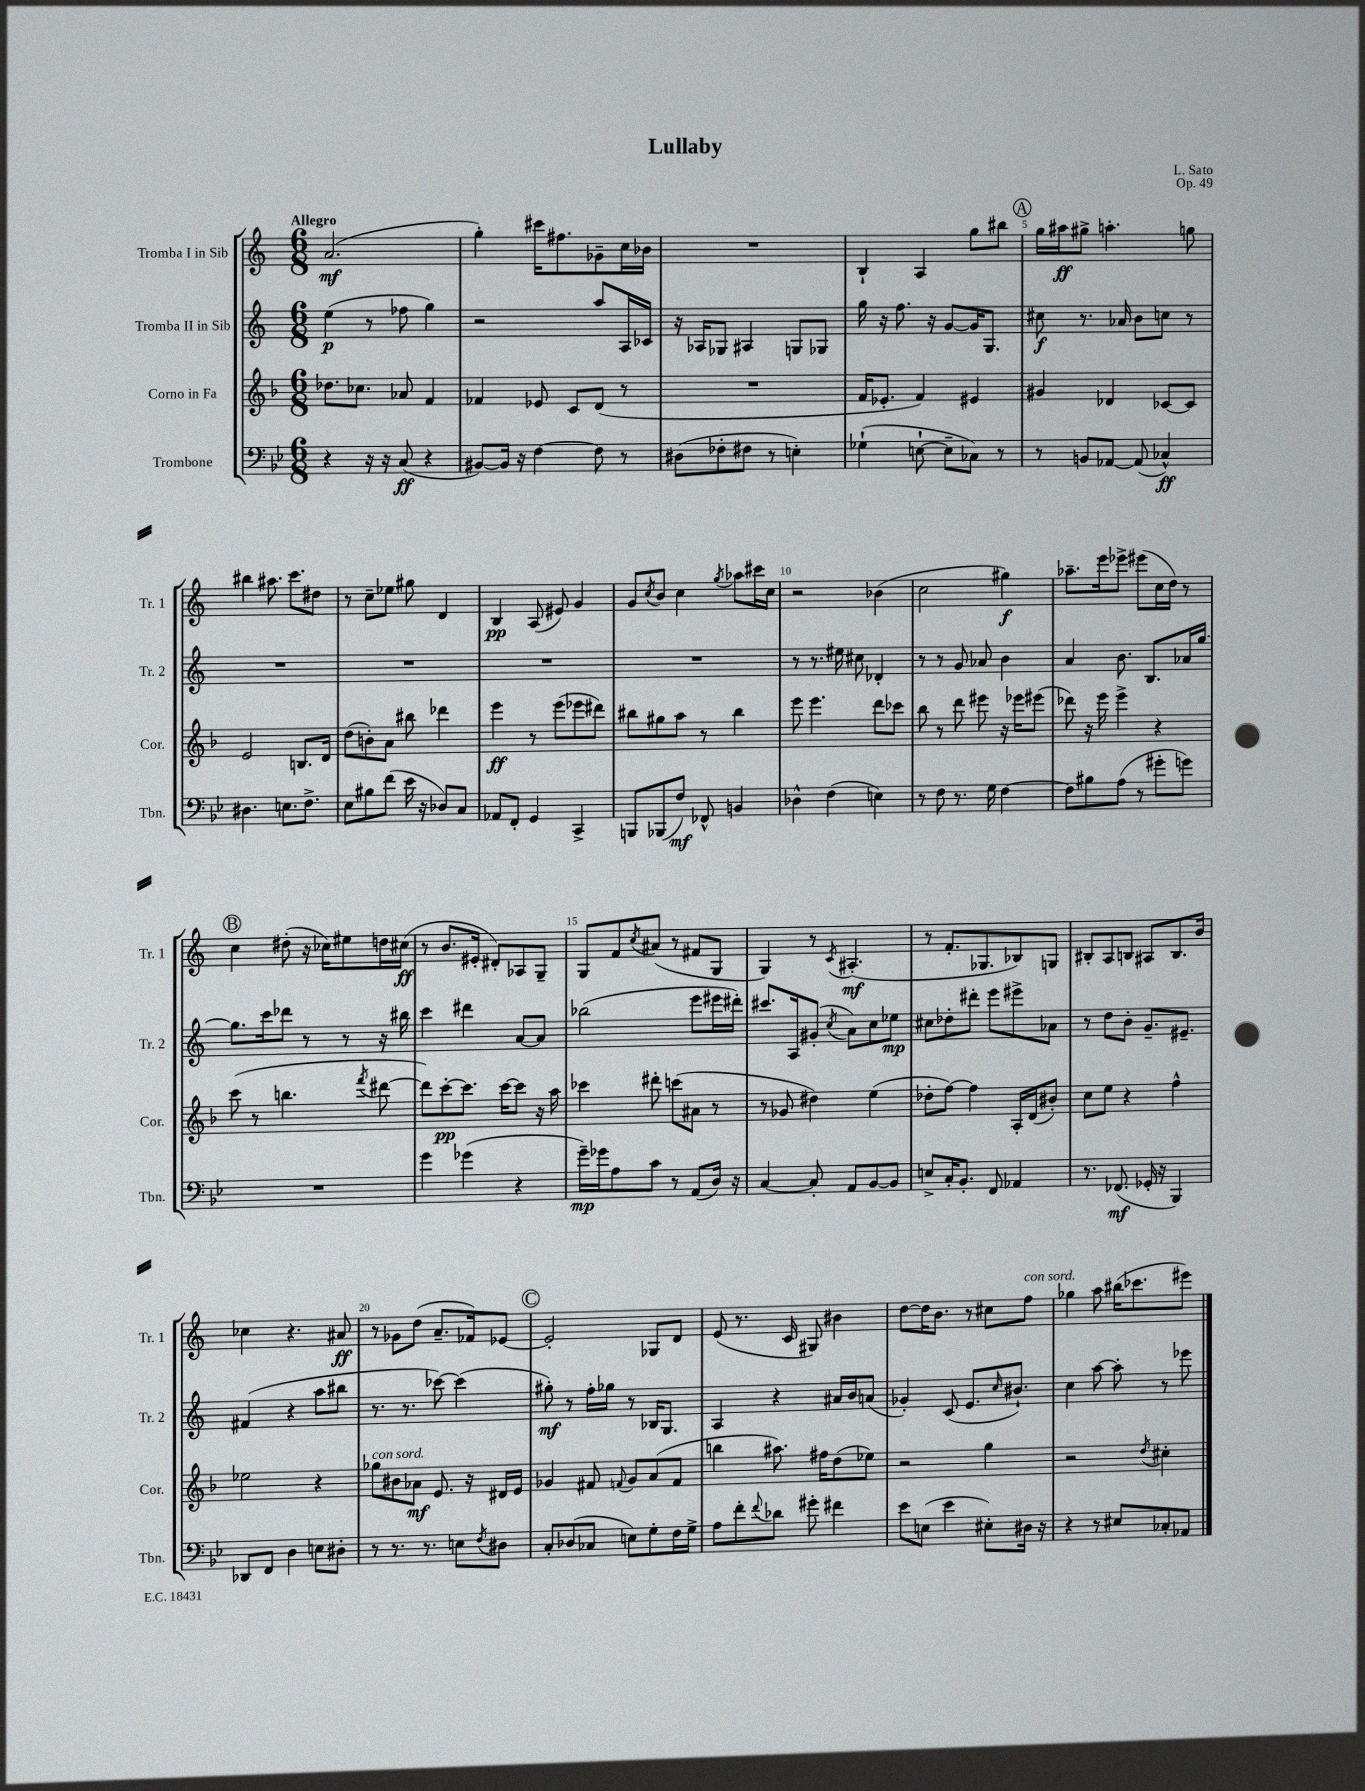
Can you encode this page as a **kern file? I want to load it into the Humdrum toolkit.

**kern	**dynam	**kern	**dynam	**kern	**dynam	**kern	**dynam
*part4	*part4	*part3	*part3	*part2	*part2	*part1	*part1
*staff4	*staff4	*staff3	*staff3	*staff2	*staff2	*staff1	*staff1
*I"Trombone	*	*I"Corno in Fa	*	*I"Tromba II in Sib	*	*I"Tromba I in Sib	*
*I'Tbn.	*	*I'Cor.	*	*I'Tr. 2	*	*I'Tr. 1	*
*clefF4	*	*clefG2	*	*clefG2	*	*clefG2	*
*k[b-e-]	*	*k[b-]	*	*k[]	*	*k[]	*
*M6/8	*	*M6/8	*	*M6/8	*	*M6/8	*
=1	=1	=1	=1	=1	=1	=1	=1
!	!	!	!	!	!	!LO:TX:a:B:t=Allegro	!
4r	.	8.dd-X\L	.	(4ee\	p	(2.a/	mf
.	.	8.cc-X\J	.	.	.	.	.
16r	.	.	.	8r	.	.	.
16r	.	.	.	.	.	.	.
(8C/	ff	8a-X/	.	8ff-X\	.	.	.
4r	.	4f/	.	4gg\)	.	.	.
=2	=2	=2	=2	=2	=2	=2	=2
[8BB#X/L)	.	4f-X/	.	2r	.	4gg'\)	.
16BB#/Jk]	.	.	.	.	.	.	.
16r	.	.	.	.	.	.	.
[4F\	.	8e-X/	.	.	.	16ccc#X\KL	.
.	.	.	.	.	.	8.ff#X\	.
.	.	8c/L	.	.	.	.	.
8F\]	.	(8d/J	.	8aa/L	.	8g-X~\	.
8r	.	8r	.	16A/L	.	16cc\L	.
.	.	.	.	16c-X/JJ	.	16b-X\JJ	.
=3	=3	=3	=3	=3	=3	=3	=3
(8D#X\L	.	2.r	.	16r	.	2.r	.
.	.	.	.	16A-X/KL	.	.	.
8F-X'\	.	.	.	8G-X/J	.	.	.
8F#X\J	.	.	.	4A#X/	.	.	.
8r	.	.	.	.	.	.	.
4En'\)	.	.	.	8Gn/L	.	.	.
.	.	.	.	8G-X/J	.	.	.
=4	=4	=4	=4	=4	=4	=4	=4
(4G-X`\	.	16f/KL	.	16gg\	.	4B`/	.
.	.	8.e-X'/J	.	16r	.	.	.
.	.	.	.	8.ff\	.	.	.
[8En`\	.	4f/)	.	.	.	4A/	.
.	.	.	.	16r	.	.	.
8E~\L]	.	.	.	[8g/L	.	.	.
8C-X\J)	.	4e#X/	.	16g/K]	.	8gg\L	.
.	.	.	.	8.G/J	.	.	.
8r	.	.	.	.	.	8bb#X\J	.
!!LO:REH:place=s1:t=A
=5	=5	=5	=5	=5	=5	=5	=5
8r	.	4g#X/	.	8cc#X\	f	16gg\LL	.
.	.	.	.	.	.	16aa#X\J	ff
8BBn/L	.	.	.	8.r	.	8gg#X^\J	.
[8AA-X/J	.	4d-X/	.	.	.	4.aan'\	.
.	.	.	.	16a-X/	.	.	.
(8AA-/]	.	.	.	8b\L	.	.	.
4C-X^^/)	ff	[8c-X/L	.	8ccn\J	.	.	.
.	.	8c-/J]	.	8r	.	8ggn\	.
!!LO:LB:g=z
=6	=6	=6	=6	=6	=6	=6	=6
4.D#X\	.	2e/	.	2.r	.	4bb#X\	.
.	.	.	.	.	.	8.aa#X\	.
8.En\L	.	.	.	.	.	.	.
.	.	.	.	.	.	8.ccc\L	.
.	.	8.Bn/L	.	.	.	.	.
8.F^\J	.	.	.	.	.	.	.
.	.	.	.	.	.	8dd#X\J	.
.	.	16d/Jk	.	.	.	.	.
=7	=7	=7	=7	=7	=7	=7	=7
8E-\L	.	(8dd\L	.	2.r	.	8r	.
8B#X\	.	8bn'\)	.	.	.	8cc~\L	.
(8f\J	.	8a\J	.	.	.	8ee-X\J	.
16e-\	.	8bb#X\	.	.	.	8gg#X\	.
16r	.	.	.	.	.	.	.
8D-X/L)	.	4ddd-X\	.	.	.	4d/	.
8C/J	.	.	.	.	.	.	.
=8	=8	=8	=8	=8	=8	=8	=8
8AA-X/L	.	4eee\	ff	2.r	.	4B/	pp
8FF'/J	.	.	.	.	.	.	.
4GG/	.	8r	.	.	.	(8A/	.
.	.	(8eee\L	.	.	.	8e#X/)	.
4CC^/	.	8eee-X\	.	.	.	4g/	.
.	.	8ddd#X\J)	.	.	.	.	.
=9	=9	=9	=9	=9	=9	=9	=9
8BBBn/L	.	8bb#X\L	.	2.r	.	8g/L	.
.	.	.	.	.	.	8qcc/	.
(8BBB-X/	.	8gg#X\	.	.	.	8b/J	.
8F/J)	mf	8aa\J	.	.	.	4cc\	.
8FF-X^^/	.	8r	.	.	.	.	.
.	.	.	.	.	.	8qgg/	.
4BBn/	.	4bb#\	.	.	.	8aa-X\L	.
.	.	.	.	.	.	16ccc#X\L	.
.	.	.	.	.	.	16cc\JJ	.
=10	=10	=10	=10	=10	=10	=10	=10
4D-X^^\	.	8eee\	.	8r	.	2r	.
.	.	4.eee\	.	8.r	.	.	.
(4F\	.	.	.	.	.	.	.
.	.	.	.	16ee#X\	.	.	.
.	.	.	.	8cc#X\	.	.	.
4En\)	.	8ddd\L	.	4d-X'/	.	(4b-X\	.
.	.	8ccc-X\J	.	.	.	.	.
=11	=11	=11	=11	=11	=11	=11	=11
8r	.	8bb-\	.	8r	.	2cc\	.
8F\	.	8r	.	8r	.	.	.
8.r	.	8ddd\	.	8g/	.	.	.
.	.	8eee#X\	.	8a-X/	.	.	.
16G\	.	.	.	.	.	.	.
[4F\	.	16r	.	4b\	.	4gg#X\)	f
.	.	16eee-X\KL	.	.	.	.	.
.	.	(8eee#X\J	.	.	.	.	.
=12	=12	=12	=12	=12	=12	=12	=12
8F\L]	.	8ddd-X\)	.	4a/	.	8.aa-X~\L	.
8B#X\	.	16r	.	.	.	.	.
.	.	16eee\	.	.	.	16eee\k	.
(8A\J	.	4eee^\	.	8.b\	.	8eee-X^\J	.
8r	.	.	.	.	.	(8eee#X\L	.
.	.	.	.	8.B/L	.	.	.
8g#X'\L	.	4r	.	.	.	16cc\L	.
.	.	.	.	.	.	16dd\JJ)	.
8gn\J)	.	.	.	16a-X/L	.	8r	.
.	.	.	.	[16gg/JJ	.	.	.
!!LO:LB:g=z
!!LO:REH:place=s1:t=B
=13	=13	=13	=13	=13	=13	=13	=13
2.r	.	(8ccc\	.	8.gg\L]	.	4cc\	.
.	.	8r	.	.	.	.	.
.	.	.	.	16ccc\k	.	.	.
.	.	4.bbn\	.	8ddd-X\J	.	(8dd#X'\	.
.	.	.	.	8r	.	16r	.
.	.	.	.	.	.	16cc-X\KL)	.
.	.	.	.	8r	.	8ee#X\	.
.	.	8qfff/	.	.	.	.	.
.	.	[8ddd#X\	.	16r	.	16ddn\L	.
.	.	.	.	16bb#X\	.	(16cc#X\JJ	ff
=14	=14	=14	=14	=14	=14	=14	=14
4g\	.	8ddd#\L])	.	4ccc\	.	8r	.
.	.	[8ccc'\	pp	.	.	8.b/L	.
(4g-X\	.	8.ccc\J]	.	4ddd#X\	.	.	.
.	.	.	.	.	.	16e#X'/Jk	.
.	.	.	.	.	.	8d#X'/L)	.
.	.	[16ccc\KL	.	.	.	.	.
4r	.	8ccc\J]	.	[8a/L	.	8A-X/	.
.	.	16r	.	8a/J]	.	8G~/J	.
.	.	16aa\	.	.	.	.	.
=15	=15	=15	=15	=15	=15	=15	=15
16g~\LL)	mp	4ccc-X\	.	(2bb-X\	.	8G/L	.
16g-X\J	.	.	.	.	.	.	.
8A\	.	.	.	.	.	8f/	.
.	.	.	.	.	.	8qcc/	.
8c\J	.	8ddd#X'\	.	.	.	(8a#X/J	.
8r	.	(8cccn\L	.	.	.	8r	.
(8AA/L	.	8a#X\J	.	8eee\L	.	8f#X/L	.
16D/Jk)	.	8r	.	16eee#X\L	.	8G/J	.
16r	.	.	.	16ddd#X'\JJ)	.	.	.
=16	=16	=16	=16	=16	=16	=16	=16
[4C/	.	8r	.	8.ccc#X/L	.	4G/)	.
.	.	8g-X/	.	.	.	.	.
.	.	.	.	16A/k	.	.	.
8C'/]	.	4dd#X\)	.	(8g#X'/J	.	8r	.
.	.	.	.	8qcc/	.	8qc/	.
8AA/L	.	.	.	8a\L)	.	(4.A#X'/	mf
[8BB-/	.	(4ee\	.	8cc\	.	.	.
8BB-/J]	.	.	.	8ee-X\J	mp	.	.
=17	=17	=17	=17	=17	=17	=17	=17
8En^/L	.	8dd-X'\L	.	8cc#X\L	.	8r	.
16C'/K	.	[8ff\J)	.	8dd-X'\	.	8.f'/L	.
8.BB-'/J	.	.	.	.	.	.	.
.	.	4ff\]	.	8ddd#X'\J	.	.	.
.	.	.	.	.	.	8.G-X/	.
8FF/	.	.	.	8eee\L	.	.	.
4AA-X/	.	16A'/LL	.	8eee#X^\	.	8B-X/)	.
.	.	(16d/J	.	.	.	.	.
.	.	8b#X'/J)	.	8a-X\J	.	8Gn/J	.
=18	=18	=18	=18	=18	=18	=18	=18
8.r	.	8cc\L	.	8r	.	8B#X'/L	.
.	.	8ee\J	.	8dd\L	.	8A/	.
(8.FF-X/	mf	.	.	.	.	.	.
.	.	4r	.	8b'\J	.	8Bn/J	.
16GG-X'/	.	.	.	8.g~/L	.	8A#X/L	.
16r	.	.	.	.	.	.	.
4BBB-/)	.	4ff^^\	.	.	.	8.B/	.
.	.	.	.	8.e#X~/J	.	.	.
.	.	.	.	.	.	16b/Jk	.
!!LO:LB:g=z
=19	=19	=19	=19	=19	=19	=19	=19
8DD-X/L	.	2ee-X\	.	(4f#X/	.	4cc-X\	.
8FF/J	.	.	.	.	.	.	.
4D\	.	.	.	4r	.	4.r	.
8En\L	.	4r	.	8aa\L	.	.	.
8D#X'\J	.	.	.	8bb#X\J	.	8a#X/	ff
=20	=20	=20	=20	=20	=20	=20	=20
!	!	!LO:TX:a:i:t=con sord.	!	!	!	!	!
8r	.	8gg-X\L	.	8.r	.	8r	.
8.r	.	8b#X\	.	.	.	8g-X\L	.
.	.	.	.	8.r	.	.	.
.	.	8a-X\J	mf	.	.	(8dd\J	.
8.r	.	.	.	.	.	.	.
.	.	8.e/	.	[8ccc-X\)	.	8.a~/L	.
8En\L	.	.	.	(4ccc-\]	.	.	.
.	.	16r	.	.	.	16f-X/k)	.
8qF/	.	.	.	.	.	.	.
8D#X\J	.	16d#X/LL	.	.	.	[8e-X/J	.
.	.	16e/JJ	.	.	.	.	.
!!LO:REH:place=s1:t=C
=21	=21	=21	=21	=21	=21	=21	=21
8C'/L	.	4g-X/	.	8gg#X'\)	mf	2e-'/]	.
(8D-X/	.	.	.	8r	.	.	.
8C-X/J	.	8f#X/	.	16ff'\LL	.	.	.
.	.	.	.	16gg-X\JJ	.	.	.
.	.	8qqfn/	.	.	.	.	.
8En\L)	.	8g-/L	.	8r	.	.	.
8G'\	.	(8a/	.	16B-X/KL	.	8G-X/L	.
.	.	.	.	8.G/J	.	.	.
16F\L	.	8f/J	.	.	.	8d/J	.
16G^\JJ	.	.	.	.	.	.	.
=22	=22	=22	=22	=22	=22	=22	=22
8A\L	.	4bbn\	.	4A/	.	(8e/	.
8f'\	.	.	.	.	.	8.r	.
8qqf/	.	.	.	.	.	.	.
8d-X\J	.	8.aa#X\)	.	4r	.	.	.
.	.	.	.	.	.	16c/	.
8g#X'\	.	.	.	.	.	8G#X/)	.
.	.	16ff#X\KL	.	.	.	.	.
4f#X\	.	(8dd\	.	16a#X/LL	.	4b#X\	.
.	.	.	.	16b/J	.	.	.
.	.	8ee-X\J)	.	(8an/J	.	.	.
=23	=23	=23	=23	=23	=23	=23	=23
8e-\L	.	2r	.	4g-X'/)	.	[8dd\L	.
(8En\J	.	.	.	.	.	16dd\K]	.
.	.	.	.	.	.	8.b\J	.
4e-\	.	.	.	(8c/	.	.	.
.	.	.	.	8.e/L	.	8r	.
8E#X'\L)	.	4gg\	.	.	.	8cc#X\L	.
.	.	.	.	16qqcc/	.	.	.
.	.	.	.	8.b#X`/J)	.	.	.
!	!	!	!	!	!	!LO:TX:a:i:t=con sord.	!
16D#X\Jk	.	.	.	.	.	8ff\J	.
16r	.	.	.	.	.	.	.
=24	=24	=24	=24	=24	=24	=24	=24
4r	.	2r	.	4cc\	.	4gg-X\	.
8r	.	.	.	[8aa\	.	8aa\	.
8E#X/L	.	.	.	8aa'\]	.	(16bb#X\KL	.
.	.	.	.	.	.	8.ccc-X\	.
.	.	8qdd/	.	.	.	.	.
8C-X'/	.	4cc#X'\	.	8r	.	.	.
8AA-X/J	.	.	.	8eee-X\	.	8eee#X\J)	.
==	==	==	==	==	==	==	==
*-	*-	*-	*-	*-	*-	*-	*-
